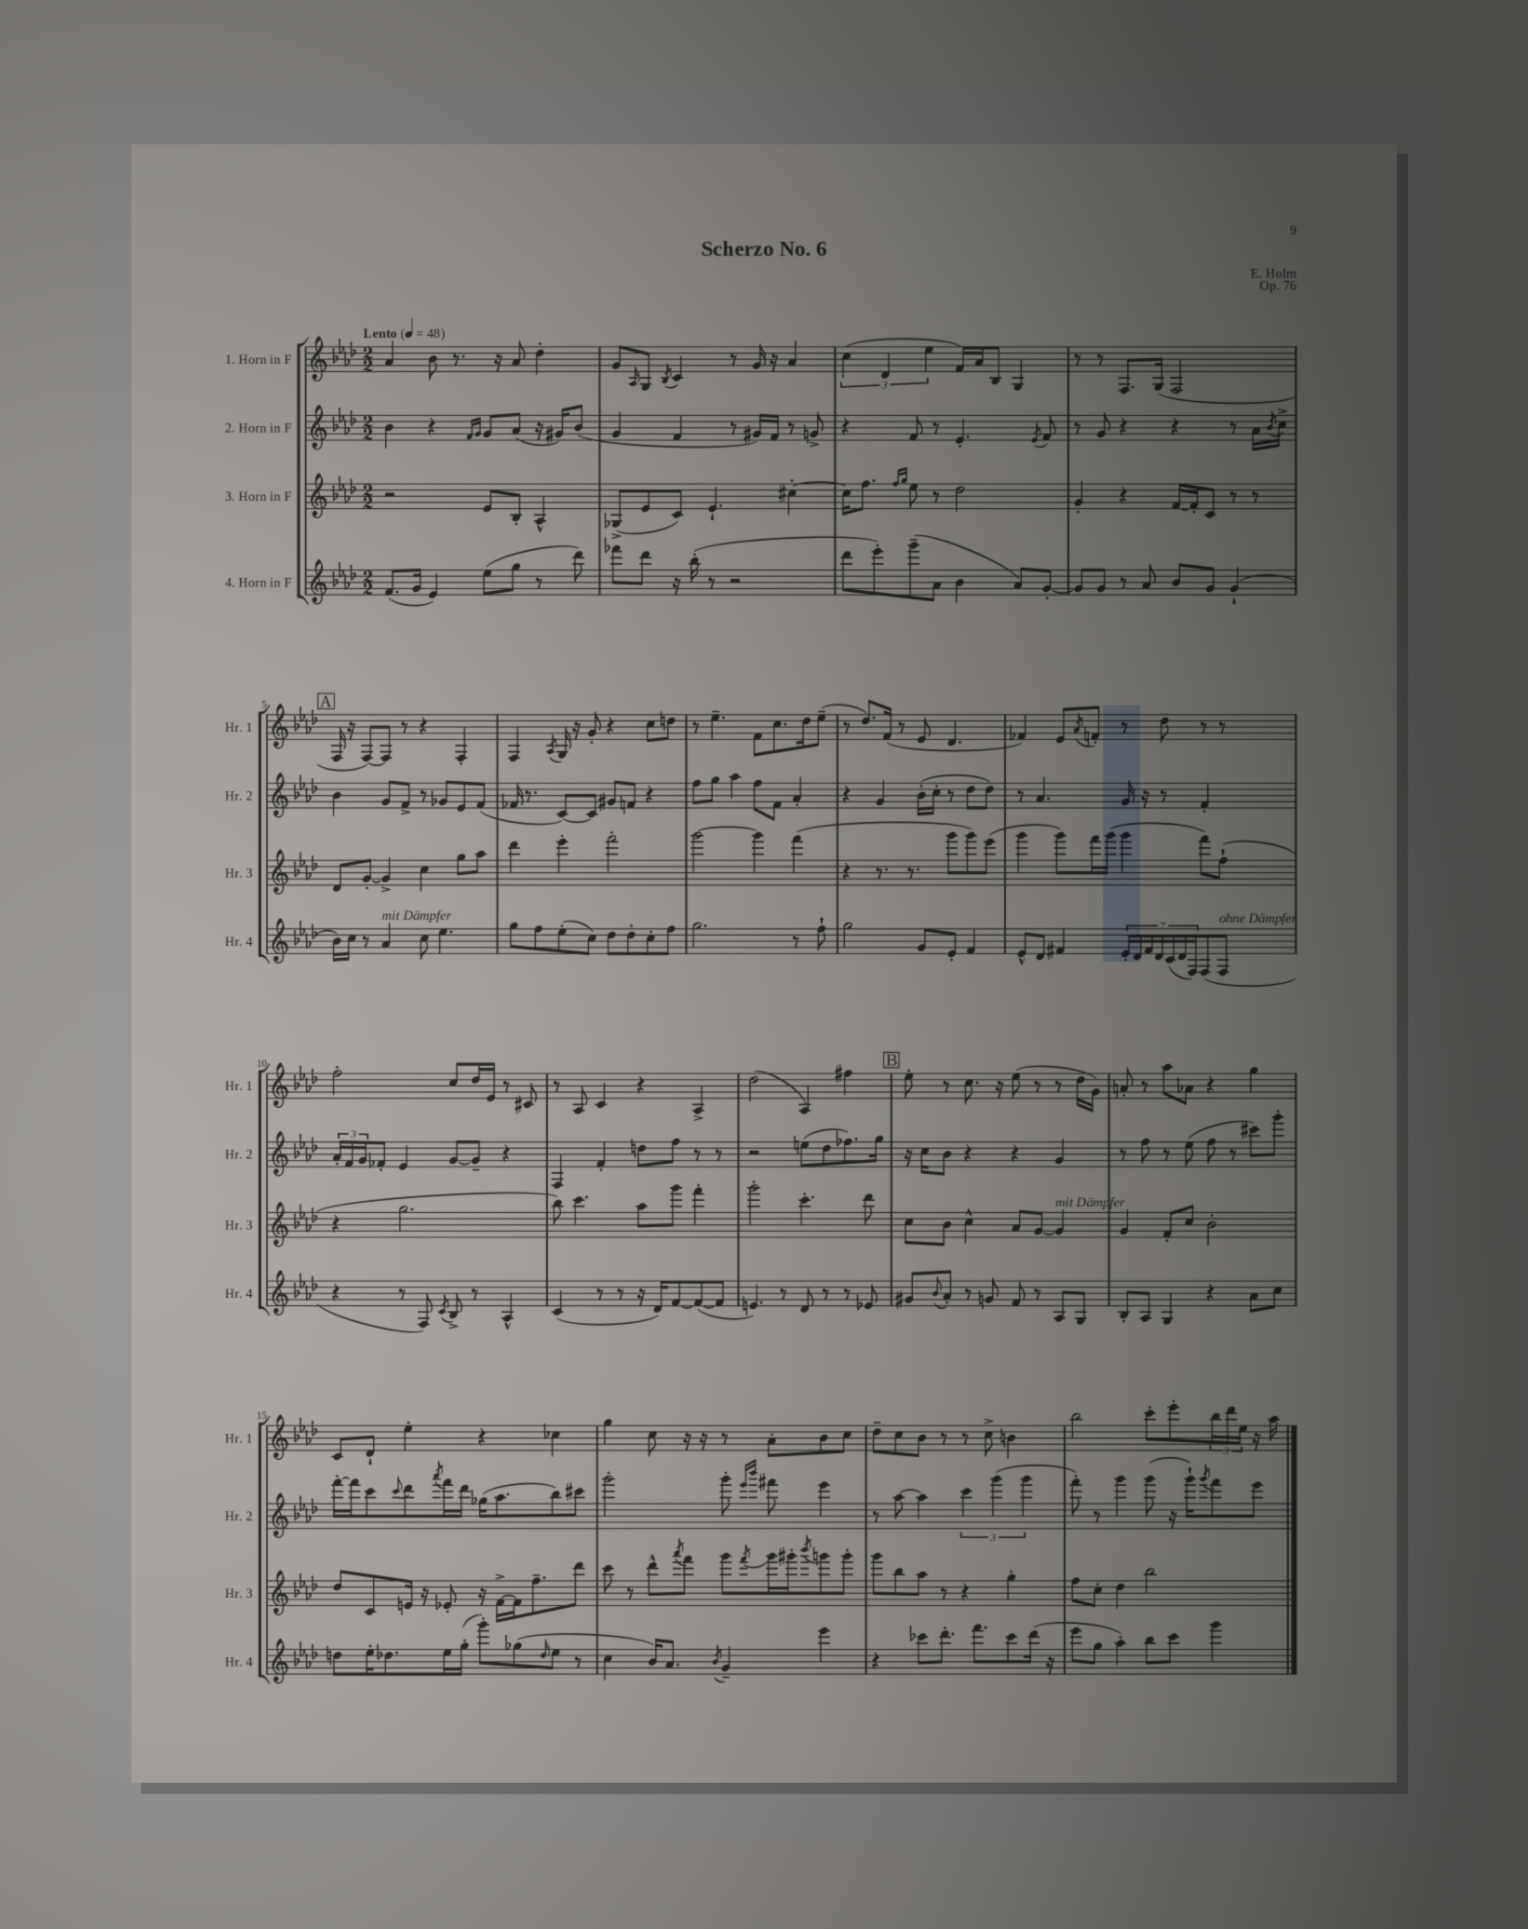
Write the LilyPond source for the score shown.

\header { title = "Scherzo No. 6" composer = "E. Holm" opus = "Op. 76" }
<<
\new StaffGroup <<
\new Staff = "s0" \with { instrumentName = "1. Horn in F" shortInstrumentName = "Hr. 1" } {
    \clef treble \key aes \major \numericTimeSignature \time 2/2 \tempo "Lento" 4 = 48
    aes'4 bes'8 r8. r16 aes'8 des''4-. |
    g'8 \grace { aes16 } g8 \acciaccatura { bes8 } c'4 r8 g'16 r16 aes'4 |
    \tuplet 3/2 { c''4( des'4 ees''4 } f'16) aes'16 bes8 g4 |
    r8 r8 f8. g16( f2 |
    \mark \markup { \box "A" } f16 r16 f8~) f8 r8 r4 f4-. |
    f4 \acciaccatura { aes8 } g16 r16 g'8-. r4 c''8 d''8 |
    r8 ees''4.-- f'8 c''8. des''16 ees''8--( |
    r8 des''8.) f'16( r8 ees'8 des'4. |
    fes'4) ees'8 \acciaccatura { aes'8 } f'8-. r8 des''8 r8 r8 |
    f''2-. c''8 des''16 ees'16 r8 cis'8 |
    r8 aes8 c'4 r4 aes4-> |
    des''2( aes4) fis''4 |
    \mark \markup { \box "B" } ees''8-. r8 c''8. r16 ees''8( r8 r8 des''16 g'16) |
    a'8-. r8 aes''8 aes'8 r4 g''4 |
    c'8 des'8-! ees''4-. r4 ces''4 |
    g''4 c''8 r16 r16 r8 aes'8-. bes'8 c''8 |
    des''8-- c''8 bes'8 r8 r8 c''8-> b'4 |
    bes''2 c'''8-. ees'''8-. \tuplet 3/2 { bes''16 des'''16 ees''16 } r16 aes''16 \bar "|." |
}
\new Staff = "s1" \with { instrumentName = "2. Horn in F" shortInstrumentName = "Hr. 2" } {
    \clef treble \key aes \major \numericTimeSignature \time 2/2
    bes'4 r4 \grace { f'16 g'16 } g'8 aes'8( r16 gis'16) bes'8( |
    g'4 f'4 r8 gis'16) f'16 r8 g'8-> |
    r4 f'8 r8 ees'4.-. \acciaccatura { ees'8 } f'8 |
    r8 g'8 r4 r4 r8 aes'16 \acciaccatura { bes'8 } c''16-> |
    \mark \markup { \box "A" } bes'4 g'8 f'8-> r8 ges'8 ees'8 f'8( |
    fes'16 r8. c'8~) c'8 gis'8 f'8 r4 |
    f''8 g''8 aes''4 f''8 f'8 aes'4-. |
    r4 g'4 bes'16-.( c''16-. r8 des''8 des''8) |
    r8 aes'4. g'16 r16 r8 f'4-. |
    \tuplet 3/2 { aes'16-. f'16 g'16 } fes'8-. ees'4 g'8~ g'8-- r4 |
    f4 f'4-. d''8 f''8 r8 r8 |
    r2 e''8( des''8 fes''8.) g''16 |
    \mark \markup { \box "B" } r16 c''16 bes'8 r4 r4 g'4 |
    r8 f''8 r8 ees''8( f''8 r8 cis'''8) g'''8-. |
    f'''16~-. f'''16 c'''8 \appoggiatura { c'''8 } des'''8 \acciaccatura { aes'''8 } f'''16 des'''16 ges''16( aes''8. bes''8) cis'''8 |
    g'''2-. g'''8-. \grace { ees'''16 bes'''16 } fis'''8 ees'''4 |
    r8 aes''8~ aes''4 \tuplet 3/2 { c'''4 g'''4( g'''4 } |
    f'''8-.) r8 g'''4 g'''8( r16 g'''16-!) \acciaccatura { g'''8 } f'''8 ees'''8 \bar "|." |
}
\new Staff = "s2" \with { instrumentName = "3. Horn in F" shortInstrumentName = "Hr. 3" } {
    \clef treble \key aes \major \numericTimeSignature \time 2/2
    r2 ees'8 bes8-. aes4-^ |
    ges8->( ees'8 c'8) ees'4.-! cis''4~-. |
    cis''16 f''8. \grace { f''16 g''16 } ees''8 r8 des''2 |
    g'4-. r4 f'16~ f'16-. c'8 r8 r8 |
    \mark \markup { \box "A" } des'8 g'8~-. g'4-> c''4 g''8 aes''8 |
    des'''4 ees'''4-. f'''2-. |
    g'''2~ g'''4 f'''4( |
    r4 r8. r8. g'''8 g'''8) ees'''8( |
    g'''4 g'''8) f'''16 g'''16( g'''4 f'''8) f''8-!( |
    r4 g''2. |
    bes''8) c'''4. aes''8 g'''8 f'''4-. |
    g'''2-. c'''4.-. des'''8 |
    \mark \markup { \box "B" } c''8 bes'8 c''4-^ aes'8 g'8~ g'4^\markup { \italic "mit Dämpfer" } |
    g'4 f'8-. c''8 bes'2-. |
    des''8 c'8 e'16 r16 ees'8-. r16 f'16~-> f'16 f''8.-- des'''8 |
    c'''8 r8 des'''8-^ \acciaccatura { aes'''8 } f'''8 g'''8 \acciaccatura { f'''8 } g'''16 gis'''16-. \acciaccatura { bes'''8 } g'''8 g'''8-. |
    g'''8 bes''8 aes''8 r8 r4 g''4-. |
    f''8 c''8-. des''4 bes''2 \bar "|." |
}
\new Staff = "s3" \with { instrumentName = "4. Horn in F" shortInstrumentName = "Hr. 4" } {
    \clef treble \key aes \major \numericTimeSignature \time 2/2
    f'8.( g'16 ees'4) ees''8( g''8 r8 des'''8) |
    fes'''8 des'''8 r16 bes''16-.( r8 r2 |
    des'''8 ees'''8-.) g'''8--( aes'8 bes'4 aes'8) g'8~-. |
    g'8 g'8 r8 aes'8 bes'8 g'8 g'4-!( |
    \mark \markup { \box "A" } bes'16) c''16 r8 aes'4^\markup { \italic "mit Dämpfer" } c''8 ees''4. |
    g''8 f''8 ees''8-.( c''8) des''8 des''8-. c''8-. f''8 |
    g''2. r8 f''8-! |
    g''2 g'8 ees'8-. f'4 |
    ees'8-^ des'8 fis'4 \tuplet 7/4 { ees'16-. des'16 fis'16 des'16 c'16( des'16 f16) } f8( f8^\markup { \italic "ohne Dämpfer" } |
    r4 r8 f8) \acciaccatura { c'8 } bes8-> r8 aes4-^ |
    c'4( r8 r8 r16 des'16) f'8~ f'8~( f'8 |
    e'4.) r8 des'8 r8 r8 ees'8 |
    \mark \markup { \box "B" } gis'8 \appoggiatura { bes'8 } aes'8-. r8 g'8 f'8 r8 aes8 g8 |
    bes8-. aes8 g4 r4 aes'8 c''8 |
    d''8 ees''16-. des''8. ees''16 g''16-.( g'''8-.) ges''8( \grace { des''16 } ees''8 r8 |
    c''4 bes'16) aes'8. \acciaccatura { bes'8 } g'4-- ees'''4 |
    r4 ces'''8 des'''8.-. f'''8. ces'''8 des'''16( r16 |
    ees'''8 g''8 aes''4-.) bes''8 c'''8 g'''4 \bar "|." |
}
>>
>>
